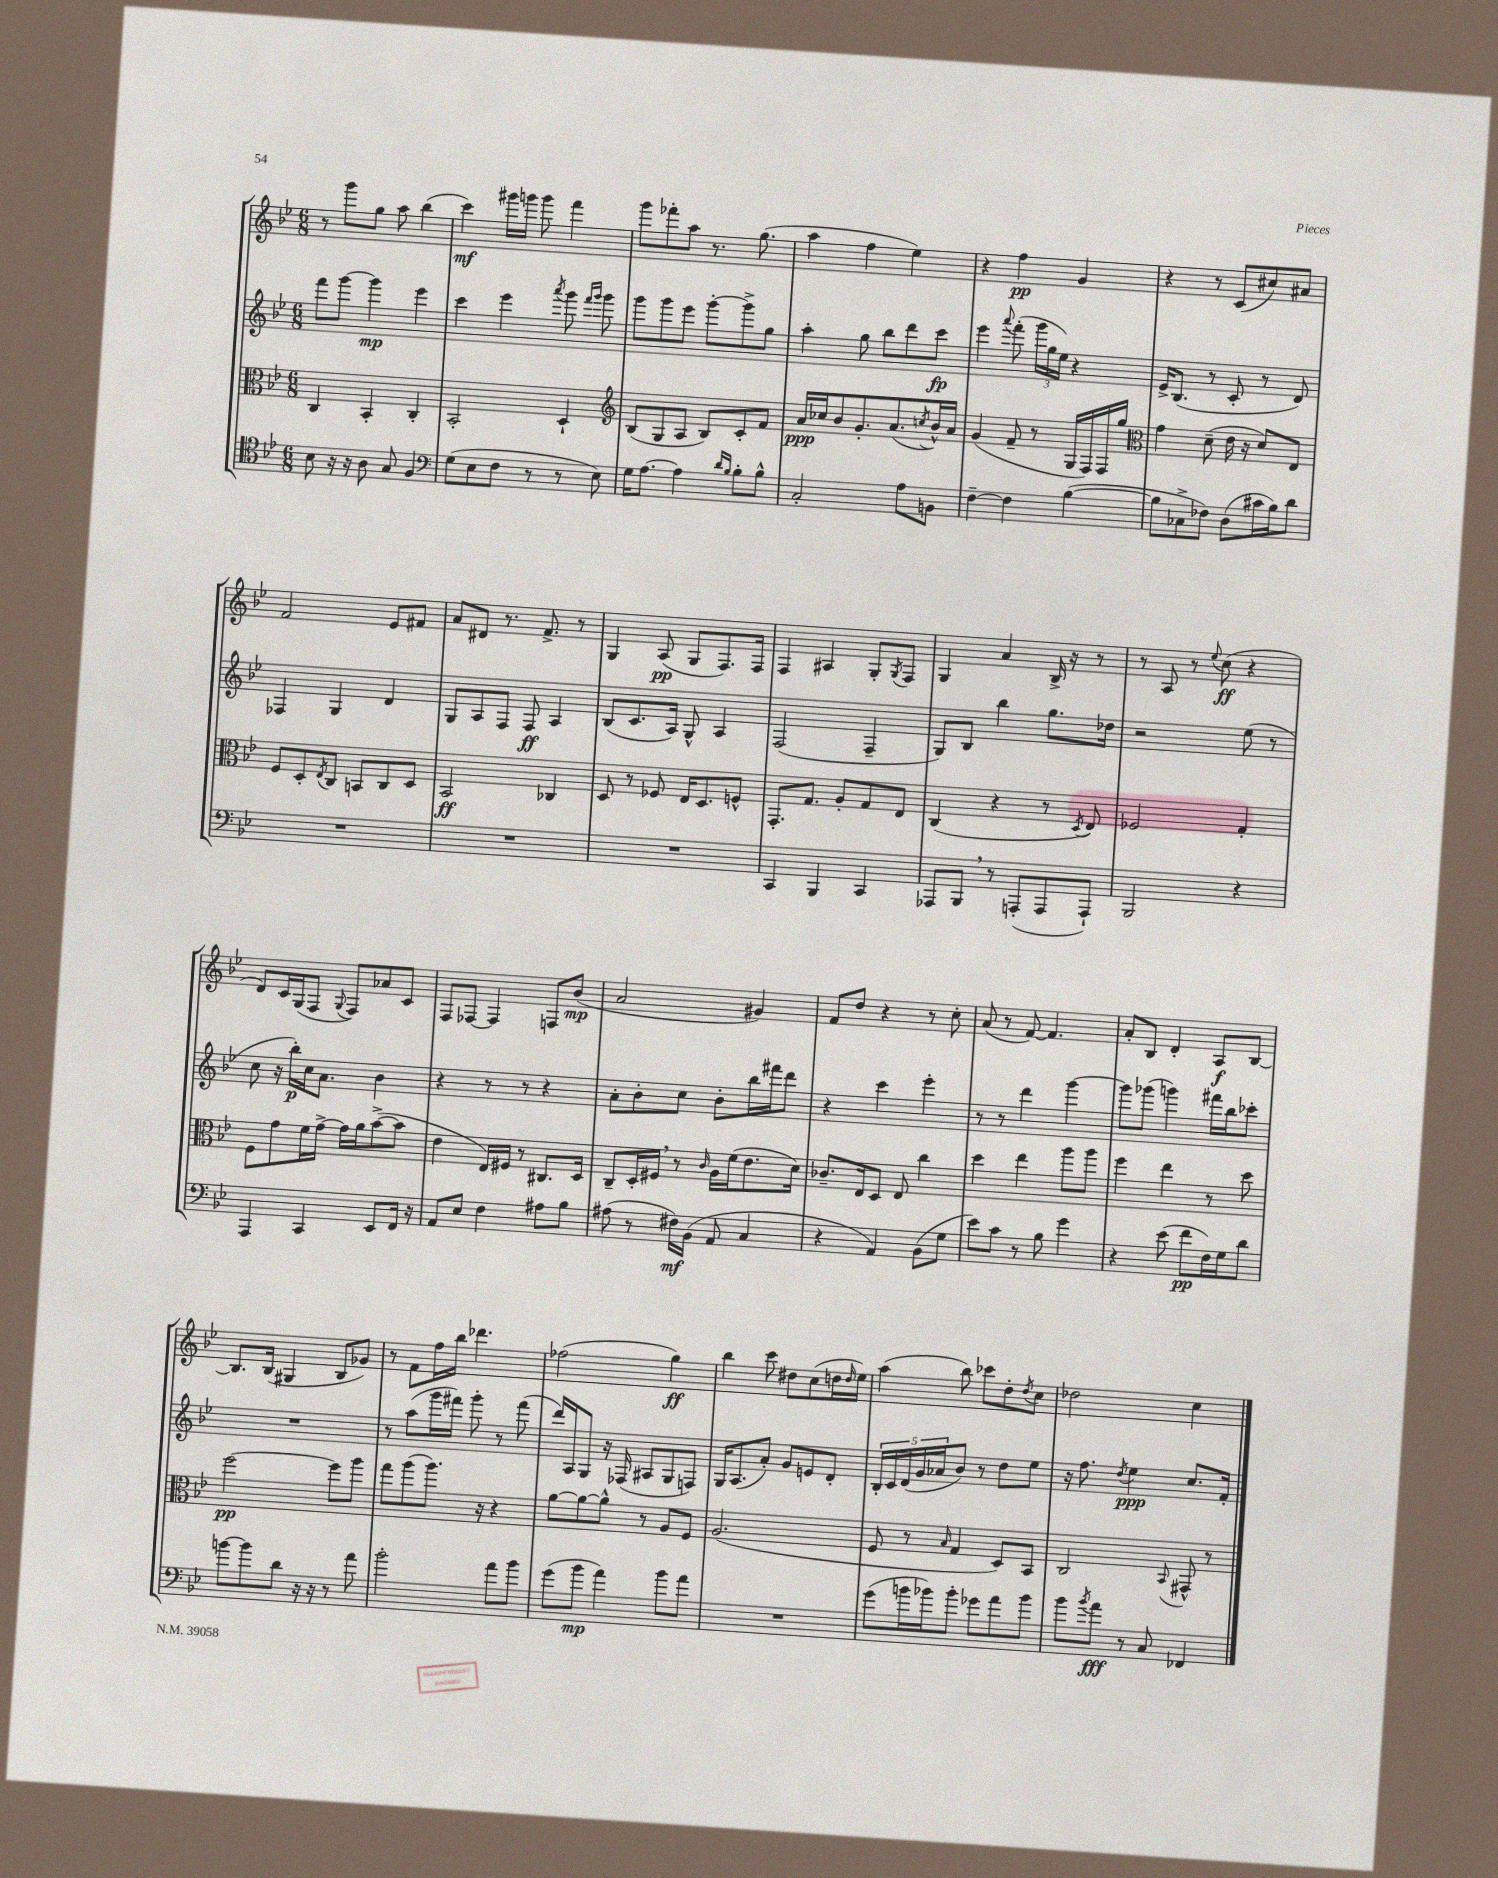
<<
\new StaffGroup <<
\new Staff = "s0" {
    \clef treble \key bes \major \numericTimeSignature \time 6/8
    r8 g'''8 g''8 a''8 bes''4( |
    c'''4\mf) gis'''16 g'''16 g'''8 f'''4 |
    g'''8 fes'''8-. a''8 r8. g''8.( |
    a''4 f''4 ees''4) |
    r4 f''4\pp g'4 |
    r4 r8 c'8( cis''8) ais'8 |
    f'2 ees'8 fis'8 |
    a'8 dis'8 r8. f'8.-> r8 |
    g4 a8\pp( g8 f8.) f16 |
    f4 ais4 g8-. \acciaccatura { g8 } f8 |
    g4 a'4 bes16-> r16 r8 |
    r8 a8 r8 \appoggiatura { ees''8 } c''8\ff( r4 |
    d'8) c'16 g16( f8 \appoggiatura { g8 } f8) aes'8 c'8 |
    f8 fes8~ fes4 f8 bes'8\mp( |
    a'2 gis'4) |
    f'8 d''8 r4 r8 c''8-. |
    a'8( r8 f'8~) f'4. |
    a'8-. bes8 d'4-. a8\f bes8~ |
    bes8. bes16( gis4 bes8 ges'8) |
    r8 f'8 f''16 bes''16 des'''4. |
    fes''2( g''4\ff) |
    bes''4 c'''8 dis''8 c''8( d''16 \grace { d''16 } ees''16) |
    a''4( bes''8) ces'''8 d''8-. \acciaccatura { d''8 } c''8 |
    des''2 c''4 \bar "|." |
}
\new Staff = "s1" {
    \clef treble \key bes \major \numericTimeSignature \time 6/8
    f'''8 g'''8~ g'''4\mp ees'''4 |
    c'''4 ees'''4 \acciaccatura { a'''8 } g'''8 \grace { f'''16 g'''16 } g'''8 |
    g'''8 g'''8 ees'''8 g'''8~-. g'''8-> g''8 |
    a''4-. g''8 bes''8 d'''8 c'''8\fp |
    ees'''4 \appoggiatura { a'''8 } f'''8-.( \tuplet 3/2 { g'''16 g''16 ees''16) } r4 |
    ees'16-> bes8.( r8 c'8-. r8 d'8) |
    fes4 g4 d'4 |
    g8 a8 f8 f8\ff a4 |
    bes8( c'8. a16) g8-^ a4 |
    f2( f4-- |
    g8) bes8 bes''4 g''8. des''16 |
    r2 ees''8( r8 |
    c''8 r16 bes''16-.\p) c''16 a'8. bes'4 |
    r4 r8 r8 r4 |
    a'8-. bes'8-. c''8 bes'8-. bes''16 fis'''16 d'''8 |
    r4 c'''4 ees'''4-. |
    r8 r8 d'''4 g'''4~ |
    g'''8 ges'''8( g'''4) fis'''16 bes''16 ces'''8-. |
    R2. |
    r8 a''8( g'''16 fis'''16) g'''8-. r8 fis'''8( |
    d'''16) a16 g8 r16 fes16( ais8 g8 f8) |
    g16 a8.( a'8-.) g'8 e'8 d'8-. |
    \tuplet 5/4 { bes16-. c'16 d'16( g'16 aes'16 } bes'8) r8 d''8 ees''8 |
    r16 f''8. \acciaccatura { d''8 } ees''4\ppp c''8. f'16-. \bar "|." |
}
\new Staff = "s2" {
    \clef alto \key bes \major \numericTimeSignature \time 6/8
    c4 bes,4-. c4-. |
    bes,2-. d4-! |
    \clef treble bes8( g8 a8 bes8) c'8-. f'8 |
    a'16\ppp ces''16 bes'8 g'8.-. a'8.( \acciaccatura { c''8 } bes'16-^) a'16 |
    g'4( f'8-- r8 g16 f16) f16 g''16 |
    \clef alto g'4 d'8--( ees'16 r16 d'8) ees8 |
    f8 d8-. \acciaccatura { ees8 } c8 b,8 c8 d8 |
    bes,2\ff ces4 |
    d8 r8 fes8 ees16 d8. f8-^ |
    g,8.-. g8. a8-. g8 ees8 |
    c4( r4 r8 \acciaccatura { d8 } ees8) |
    fes2 g4-. |
    f8 g'8 f'16 g'16~-> g'16 a'16 bes'8~->( bes'8 |
    ees'4 ees16) fis16 r8 cis8. d16 |
    c8-- d16-. fis16 \breathe r8 \grace { c'16 } a16 f'16( ees'8. d'16) |
    ces'8.-- ees16 d8 ees8 c''4 |
    d''4 ees''4 a''8 a''8 |
    f''4 ees''4 r8 d''8 |
    f''2~\pp f''8 a''8 |
    g''8 a''8( a''8.) r16 r4 |
    a'8~ a'8~ a'8-^ r8 a8 f8 |
    a2.( |
    f8 r8 \grace { bes16 } g4 d8) bes,8 |
    c2 \appoggiatura { bes,8 } gis,8-^ r8 \bar "|." |
}
\new Staff = "s3" {
    \clef tenor \key bes \major \numericTimeSignature \time 6/8
    bes8 r16 r16 a8 g8 f4 |
    \clef bass g8( ees8 f8 r8 r8 ees8) |
    g16 a8.~ a4 \grace { d'16 bes16 } bes8-. bes8-^ |
    c2-. a8 b,8 |
    f4~-- f4 bes4~( |
    bes8 ces8-> fes8) d8( cis'16 bes16) d'8 |
    R2. |
    R2. |
    R2. |
    c,4 bes,,4 c,4 |
    aes,,8 bes,,8 \breathe r8 a,,8-.( a,,8 a,,8-!) |
    bes,,2 r4 |
    a,,4 c,4 ees,8 f,16 r16 |
    a,8 ees8 f4 ais8 bes8 |
    ais8( r8 fis16\mf) bes,16( a,8 c4 |
    r4 a,4) bes,8( g8 |
    ees'8) c'8 r8 bes8 g'4 |
    r4 ees'8( f'8\pp f16) g16 d'8 |
    b'8~ b'8 d'8 r16 r16 r8 a'8 |
    bes'2-. a'8 bes'8 |
    g'8( bes'8\mp a'4) bes'8 a'8 |
    R2. |
    g'8( b'16 bes'16) bes'8-. ges'8 a'8 bes'8 |
    bes'8 \acciaccatura { bes'8 } a'8\fff r8 c8 fes,4 \bar "|." |
}
>>
>>
\layout { \context { \Score \remove "Bar_number_engraver" } }
